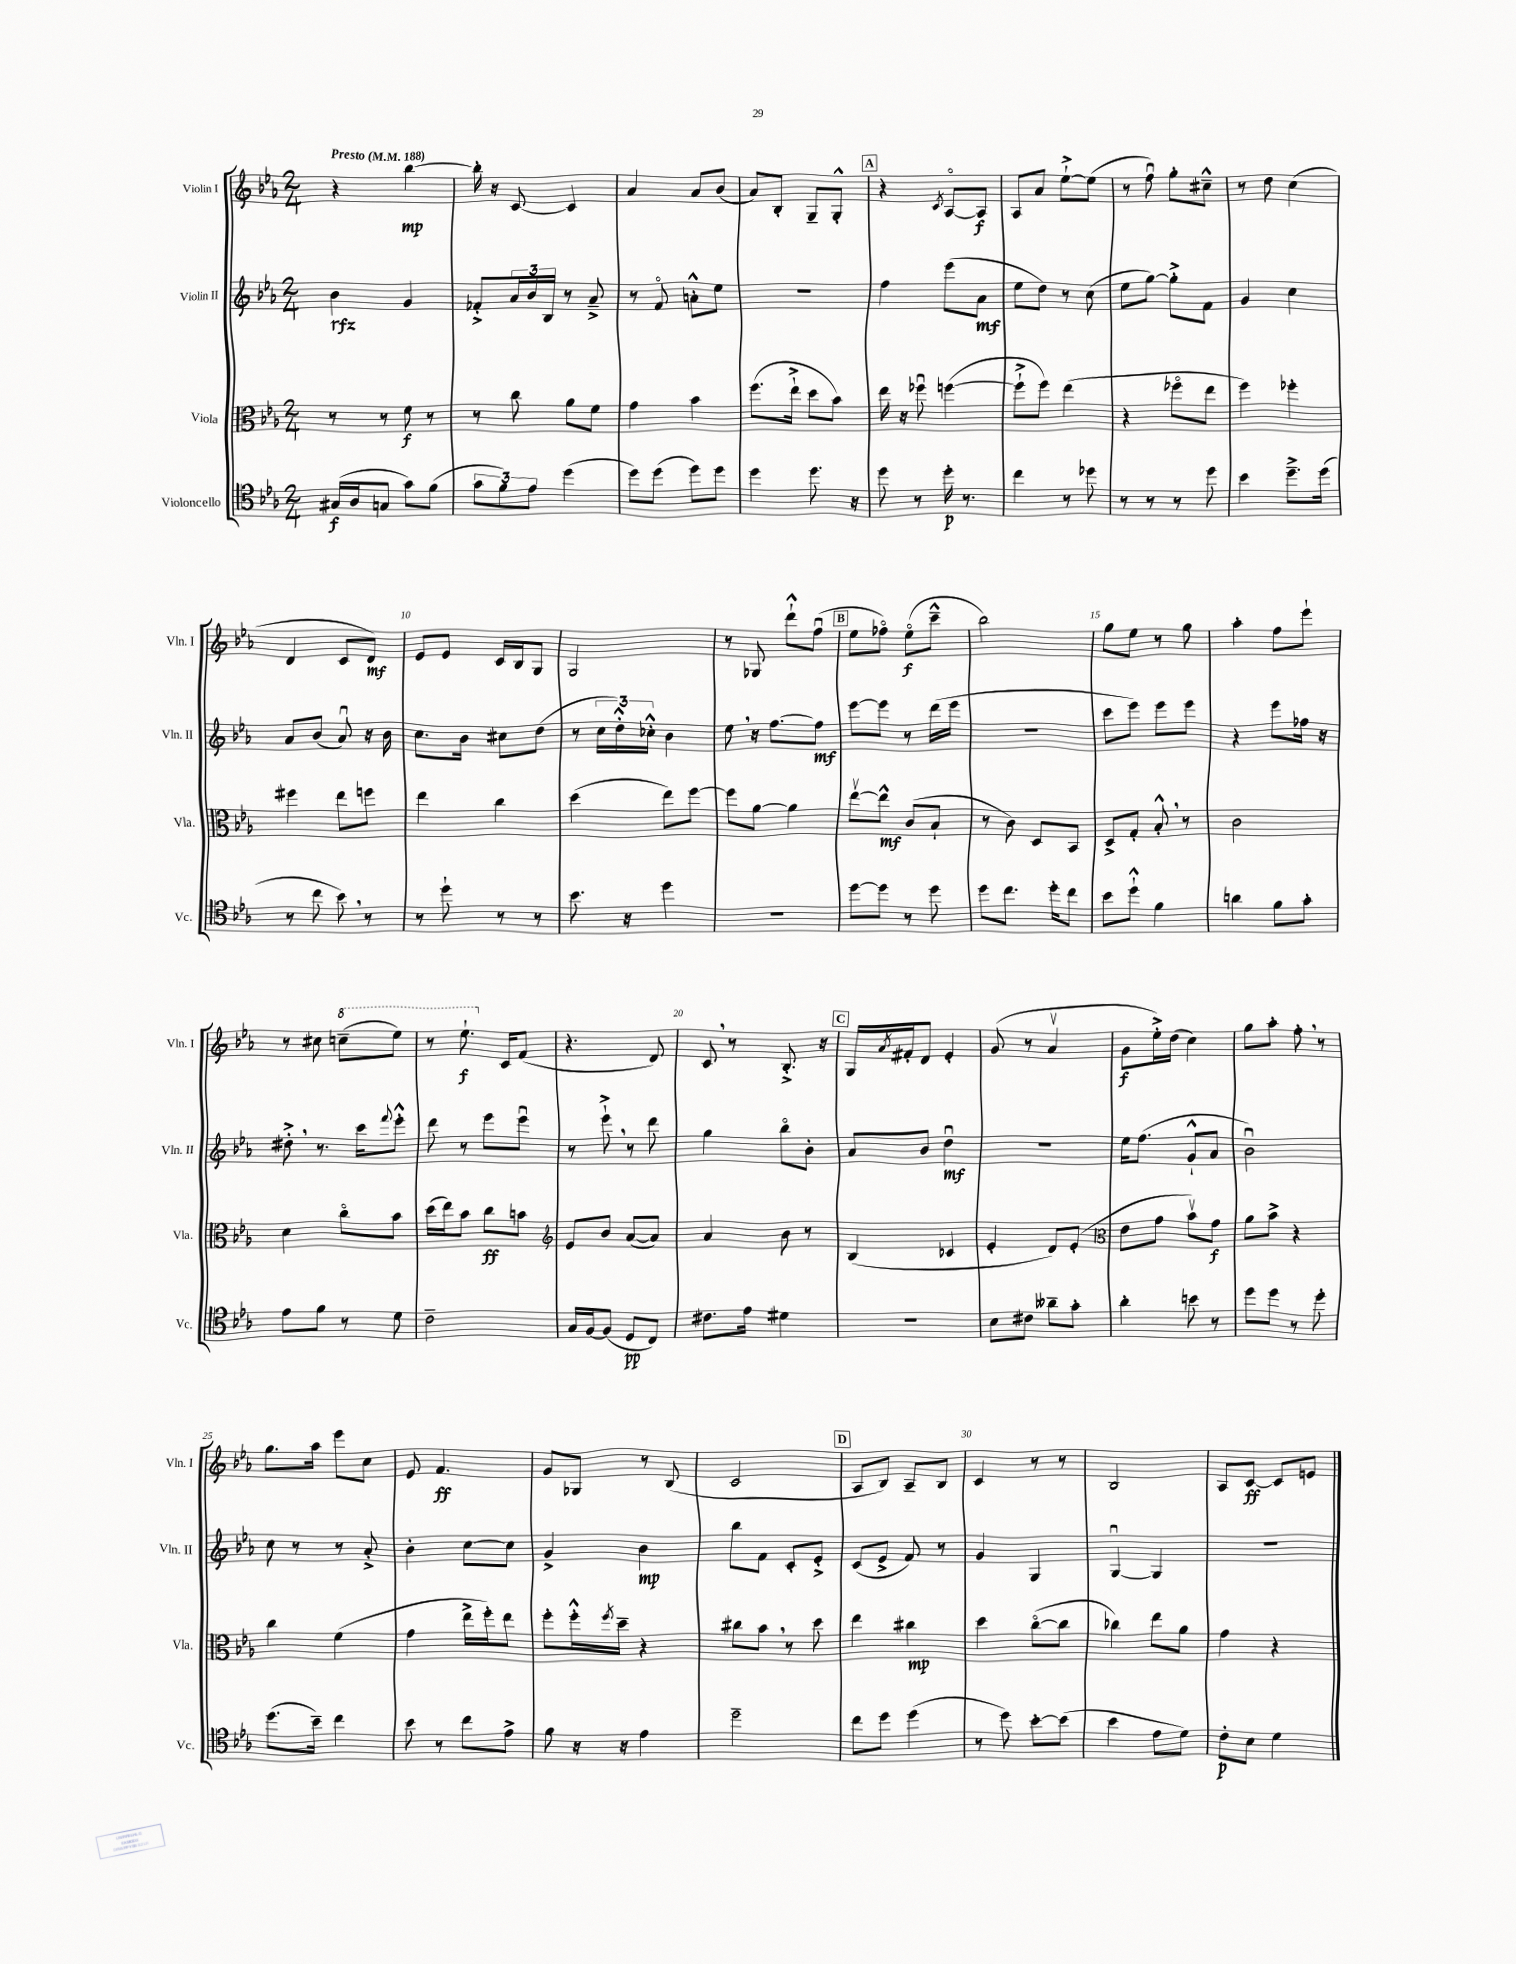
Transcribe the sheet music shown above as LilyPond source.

<<
\new StaffGroup <<
\new Staff = "s0" \with { instrumentName = "Violin I" shortInstrumentName = "Vln. I" } {
    \clef treble \key ees \major \numericTimeSignature \time 2/4 \tempo "Presto" 4 = 188
    r4 bes''4~\mp |
    bes''16-. r16 c'8~ c'4 |
    aes'4 aes'8 bes'8( |
    aes'8) bes8-. g8-- g8-.-^ |
    \mark \markup { \box "A" } r4 \acciaccatura { c'8 } aes8~\flageolet aes8\f |
    aes8 aes'8 ees''8~-!-> ees''8( |
    r8 f''8\downbow) g''8-. cis''8---^ |
    r8 d''8 c''4( |
    d'4 c'8 d'8\mf) |
    ees'8 ees'8 c'16 bes16 g8 |
    g2 |
    r8 ges8 d'''8-!-^ f''8\downbow( |
    \mark \markup { \box "B" } ees''8 fes''8\flageolet) ees''8\flageolet\f( c'''8---^ |
    bes''2) |
    g''8 ees''8 r8 g''8 |
    aes''4-. f''8 ees'''8-! |
    r8 cis''8 \ottava #1 c'''!8--( ees'''8) |
    r8 ees'''8.-!\f \ottava #0 c'16 f'8( |
    r4. d'8) |
    c'8 \breathe r8 bes8.-.-> r16 |
    \mark \markup { \box "C" } g16 \acciaccatura { aes'8 } fis'16-. d'8 ees'4-. |
    g'8( r8 aes'4\upbow |
    g'8\f ees''16-.->) d''16( c''4) |
    g''8 aes''8-. f''8-. \breathe r8 |
    g''8. aes''16 ees'''8 c''8 |
    ees'8 f'4.\ff |
    g'8 ges8 r8 bes8( |
    c'2 |
    \mark \markup { \box "D" } aes8 bes8) aes8-- bes8 |
    c'4 r8 r8 |
    bes2 |
    aes8 c'8~\ff c'8 e'8 \bar "|." |
}
\new Staff = "s1" \with { instrumentName = "Violin II" shortInstrumentName = "Vln. II" } {
    \clef treble \key ees \major \numericTimeSignature \time 2/4
    bes'4\rfz g'4 |
    fes'8-.-> \tuplet 3/2 { aes'16 bes'16 bes16 } r8 aes'8---> |
    r8 f'8\flageolet a'8-.-^ ees''8 |
    R2 |
    \mark \markup { \box "A" } f''4 ees'''8( aes'8\mf |
    ees''8 d''8) r8 c''8( |
    ees''8 g''8~) g''8-.-> f'8 |
    g'4 c''4 |
    aes'8 bes'8( aes'8\downbow) r16 bes'16 |
    c''8. bes'16 cis''8 d''8( |
    r8 \tuplet 3/2 { c''16 d''16-.-^) ces''16-.-^ } bes'4 |
    ees''8 \breathe r16 f''8.~ f''8\mf |
    \mark \markup { \box "B" } ees'''8~ ees'''8 r8 d'''16( ees'''16 |
    R2 |
    c'''8 ees'''8) ees'''8 ees'''8 |
    r4 ees'''8 fes''16 r16 |
    dis''8-.-> \breathe r8. c'''16 \appoggiatura { f'''8 } ees'''8-.-^ |
    d'''8 r8 ees'''8 ees'''8\downbow |
    r8 ees'''8-!-> \breathe r8 d'''8 |
    g''4 bes''8\flageolet bes'8-. |
    \mark \markup { \box "C" } aes'8 bes'8 d''4\downbow\mf |
    r2 |
    ees''16 f''8.( g'8-!-^ aes'8 |
    bes'2\downbow) |
    c''8 r8 r8 aes'8-.-> |
    bes'4-. c''8~ c''8 |
    g'4-> bes'4\mp |
    bes''8 f'8 c'8-. ees'8-.-> |
    \mark \markup { \box "D" } c'8( ees'8-> f'8) r8 |
    g'4 g4 |
    g4~\downbow g4 |
    R2 \bar "|." |
}
\new Staff = "s2" \with { instrumentName = "Viola" shortInstrumentName = "Vla." } {
    \clef alto \key ees \major \numericTimeSignature \time 2/4
    r8 r8 f'8\f r8 |
    r8 c''8 aes'8 f'8 |
    g'4 bes'4 |
    f''8.( ees''16-!-> d''8 bes'8) |
    \mark \markup { \box "A" } ees''16 r16 fes''8\downbow f''4~( |
    f''8-!-> f''8) ees''4( |
    r4 fes''8\flageolet ees''8 |
    f''4) fes''4-. |
    fis''4 ees''8 f''8 |
    ees''4 c''4 |
    d''4( ees''8) f''8~ |
    f''8 aes'8~ aes'4 |
    \mark \markup { \box "B" } ees''8~\upbow ees''8-^\mf c'8( bes8-! |
    r8 c'8) d8 bes,8 |
    d8-> g8-. bes8-.-^ \breathe r8 |
    c'2 |
    d'4 c''8\flageolet bes'8 |
    d''16( ees''16) bes'8 c''8\ff b'8 |
    \clef treble ees'8 bes'8 aes'8~( aes'8) |
    aes'4 bes'8 r8 |
    \mark \markup { \box "C" } bes4( ces'4 |
    ees'4-. d'8) ees'8-.( |
    \clef alto ees'8 g'8 bes'8\upbow) g'8\f |
    aes'8 bes'8-> r4 |
    c''4 f'4( |
    g'4 ees''16-> f''16-.) ees''8 |
    f''8-. f''16-.-^ \acciaccatura { f''8 } d''16-- r4 |
    cis''8 bes'8 \breathe r8 d''8 |
    \mark \markup { \box "D" } ees''4 cis''4\mp |
    d''4 c''8~\flageolet( c''8 |
    ces''4) ees''8 aes'8 |
    g'4 r4 \bar "|." |
}
\new Staff = "s3" \with { instrumentName = "Violoncello" shortInstrumentName = "Vc." } {
    \clef tenor \key ees \major \numericTimeSignature \time 2/4
    gis16\f( aes16 g8 g'8) f'8( |
    \tuplet 3/2 { g'8 f'8) ees'8 } d''4( |
    d''8) d''8( d''8) d''8 |
    d''4 d''8. r16 |
    \mark \markup { \box "A" } d''8 r8 d''16-.\p r8. |
    c''4 r8 des''8 |
    r8 r8 r8 d''8 |
    bes'4 d''8.---> d''16( |
    r8 c''8 bes'8) \breathe r8 |
    r8 d''8-! r8 r8 |
    bes'8. r16 d''4 |
    r2 |
    \mark \markup { \box "B" } d''8~ d''8 r8 d''8 |
    d''8 c''8. d''16-. c''8 |
    bes'8 d''8-!-^ f'4 |
    a'4 f'8 g'8-. |
    ees'8 f'8 r8 d'8 |
    c'2-- |
    g16 f16~ f8( d8\pp c8) |
    cis'8. ees'16 dis'4 |
    \mark \markup { \box "C" } R2 |
    bes8 cis'8 aeses'8-- g'8-. |
    aes'4-. b'8 r8 |
    d''8 d''8 r8 d''8-. |
    d''8.( bes'16--) c''4 |
    bes'8 r8 c''8 ees'8-> |
    f'8 r16 r16 ees'4 |
    d''2-- |
    \mark \markup { \box "D" } c''8 d''8 d''4( |
    r8 d''8) bes'8~-. bes'8( |
    bes'4 ees'8 d'8) |
    c'8-.\p bes8 d'4 \bar "|." |
}
>>
>>
\layout { \context { \Score \override BarNumber.break-visibility = ##(#f #t #t) barNumberVisibility = #(every-nth-bar-number-visible 5) } }
